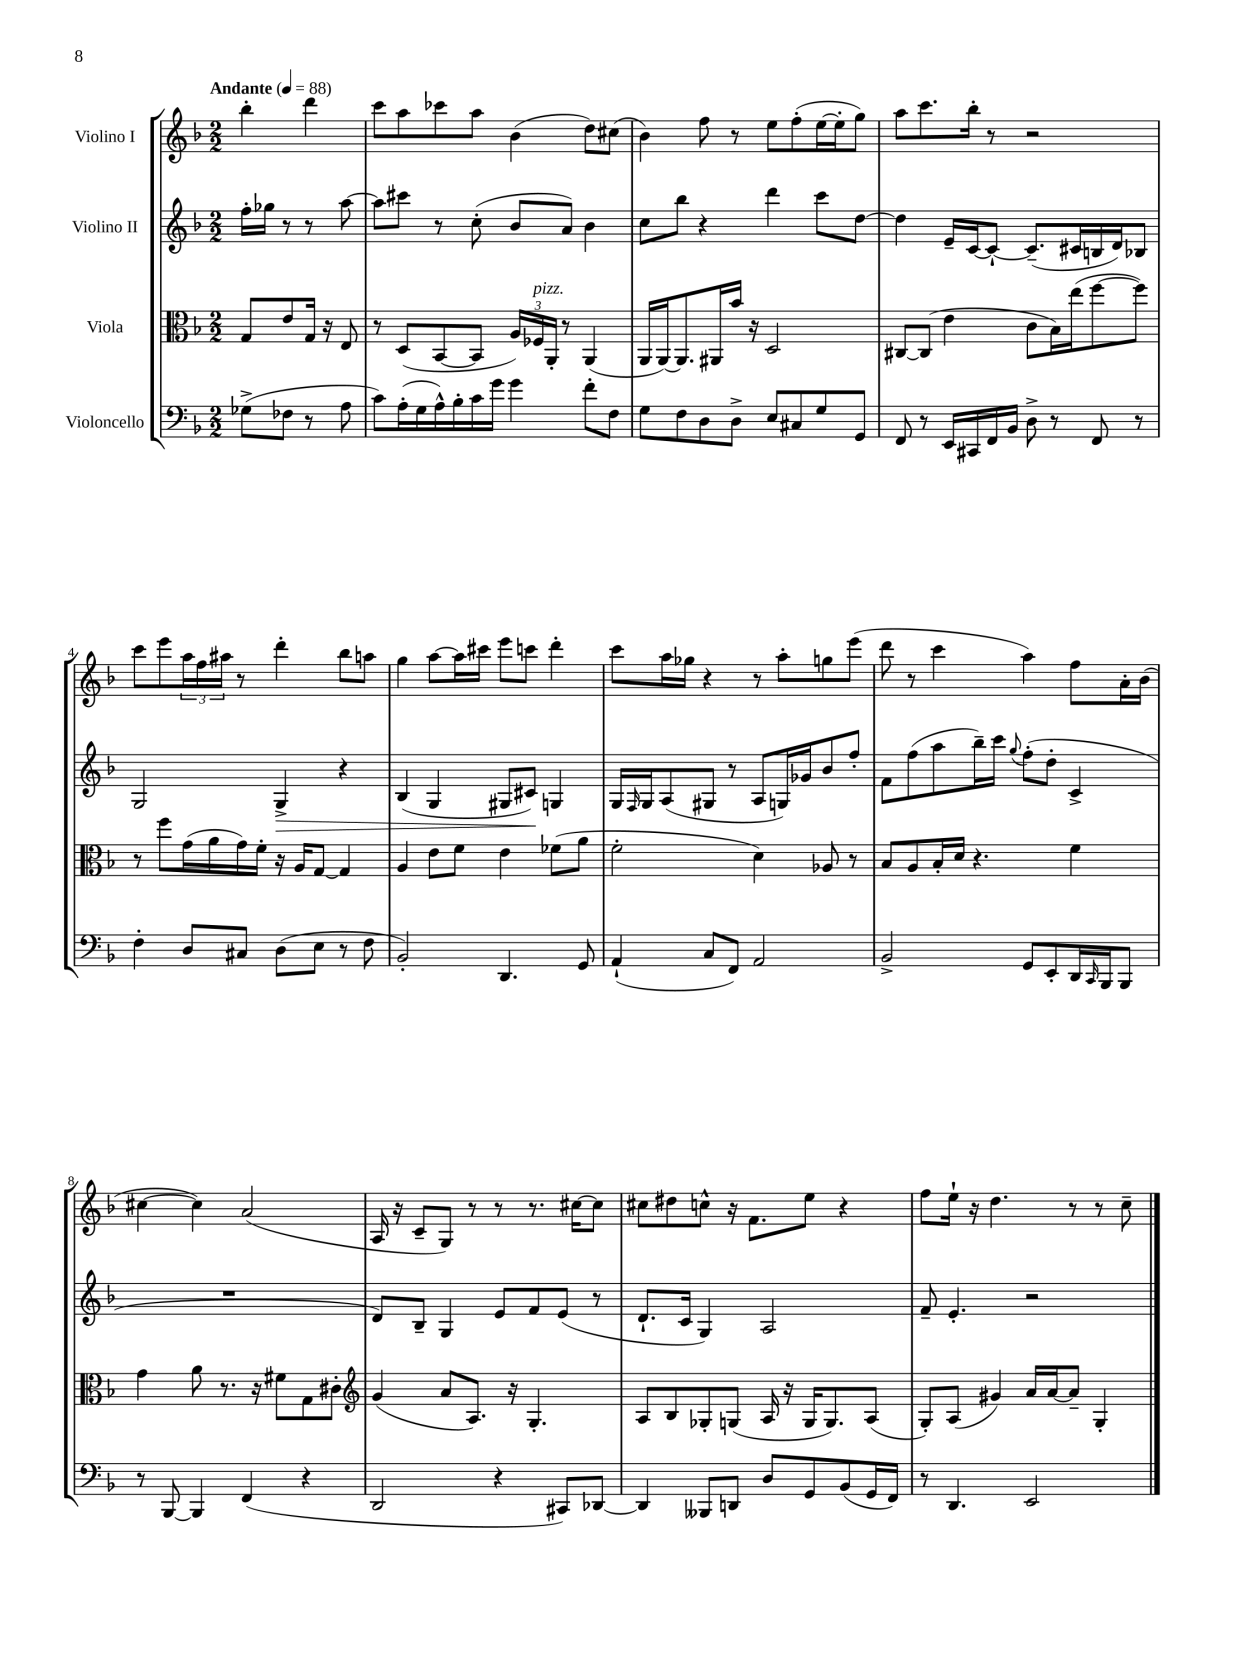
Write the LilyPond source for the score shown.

<<
\new StaffGroup <<
\new Staff = "s0" \with { instrumentName = "Violino I" } {
    \clef treble \key f \major \numericTimeSignature \time 2/2 \partial 2 \tempo "Andante" 4 = 88
    bes''4-. d'''4 |
    c'''8 a''8 ces'''8 a''8 bes'4( d''8) cis''8( |
    bes'4) f''8 r8 e''8 f''8-.( e''16~ e''16-. g''8) |
    a''8 c'''8. bes''16-. r8 r2 |
    c'''8 e'''8 \tuplet 3/2 { a''16 f''16 ais''16 } r8 d'''4-. bes''8 a''8 |
    g''4 a''8~ a''16 cis'''16 e'''8 c'''8 d'''4-. |
    c'''8 a''16 ges''16 r4 r8 a''8-. g''8 e'''8( |
    d'''8 r8 c'''4 a''4) f''8 a'16-. bes'16( |
    cis''4~ cis''4) a'2( |
    a16 r16 c'8-- g8) r8 r8 r8. cis''16~ cis''8 |
    cis''8 dis''8 c''8-^ r16 f'8. e''8 r4 |
    f''8 e''16-! r16 d''4. r8 r8 c''8-- \bar "|." |
}
\new Staff = "s1" \with { instrumentName = "Violino II" } {
    \clef treble \key f \major \numericTimeSignature \time 2/2 \partial 2
    f''16-. ges''16 r8 r8 a''8~ |
    a''8 cis'''8 r8 c''8-.( bes'8 a'8) bes'4 |
    c''8 bes''8 r4 d'''4 c'''8 d''8~ |
    d''4 e'16-- c'16~ c'8~-! c'8.--( cis'16 b16 d'16) bes8 |
    g2 g4->\> r4 |
    bes4( g4 gis8 cis'8\!) g4 |
    g16 \grace { f16 } g16 a8( gis8 r8 a8 g16) ges'16 bes'8 f''8-. |
    f'8 f''8( a''8 bes''16--) c'''16 \appoggiatura { g''8 } f''8-.( d''8-. c'4-> |
    R1 |
    d'8) bes8-- g4 e'8 f'8 e'8( r8 |
    d'8.-! c'16 g4) a2 |
    f'8-- e'4.-. r2 \bar "|." |
}
\new Staff = "s2" \with { instrumentName = "Viola" } {
    \clef alto \key f \major \numericTimeSignature \time 2/2 \partial 2
    g8 e'8 g16 r16 e8 |
    r8 d8( bes,8~ bes,8 \tuplet 3/2 { a16) fes16^\markup { \italic "pizz." } a,16-. } r8 a,4( |
    a,16 a,16~) a,8. ais,16 bes'16 r16 d2 |
    cis8~ cis8( e'4 c'8 bes16) e''16( f''8~ f''8) |
    r8 f''8 g'16( a'16 g'16) f'16-. r16 a16 g8~ g4 |
    a4 e'8 f'8 e'4 fes'8( a'8 |
    f'2-. d'4) aes8 r8 |
    bes8 a8 bes16-. d'16 r4. f'4 |
    g'4 a'8 r8. r16 fis'8 g8 cis'8-. |
    \clef treble g'4( a'8 a8.) r16 g4.-. |
    a8 bes8 ges8-. g8( a16 r16 g16 g8.) a8( |
    g8-.) a8( gis'4) a'16 a'16~ a'8-- g4-. \bar "|." |
}
\new Staff = "s3" \with { instrumentName = "Violoncello" } {
    \clef bass \key f \major \numericTimeSignature \time 2/2 \partial 2
    ges8->( fes8 r8 a8 |
    c'8) a16-.( g16 a16-^) bes16-. c'16 g'16 g'4 f'8-. f8 |
    g8 f8 d8 d8-> e8 cis8 g8 g,8 |
    f,8 r8 e,16 cis,16 f,16 bes,16 d8-> r8 f,8 r8 |
    f4-. d8 cis8 d8( e8 r8 f8 |
    bes,2-.) d,4. g,8 |
    a,4-!( c8 f,8) a,2 |
    bes,2-> g,8 e,8-. d,16 \grace { c,16 } bes,,16 bes,,8 |
    r8 bes,,8~ bes,,4 f,4( r4 |
    d,2 r4 cis,8) des,8~ |
    des,4 beses,,8 d,8 d8 g,8 bes,8( g,16 f,16) |
    r8 d,4. e,2 \bar "|." |
}
>>
>>
